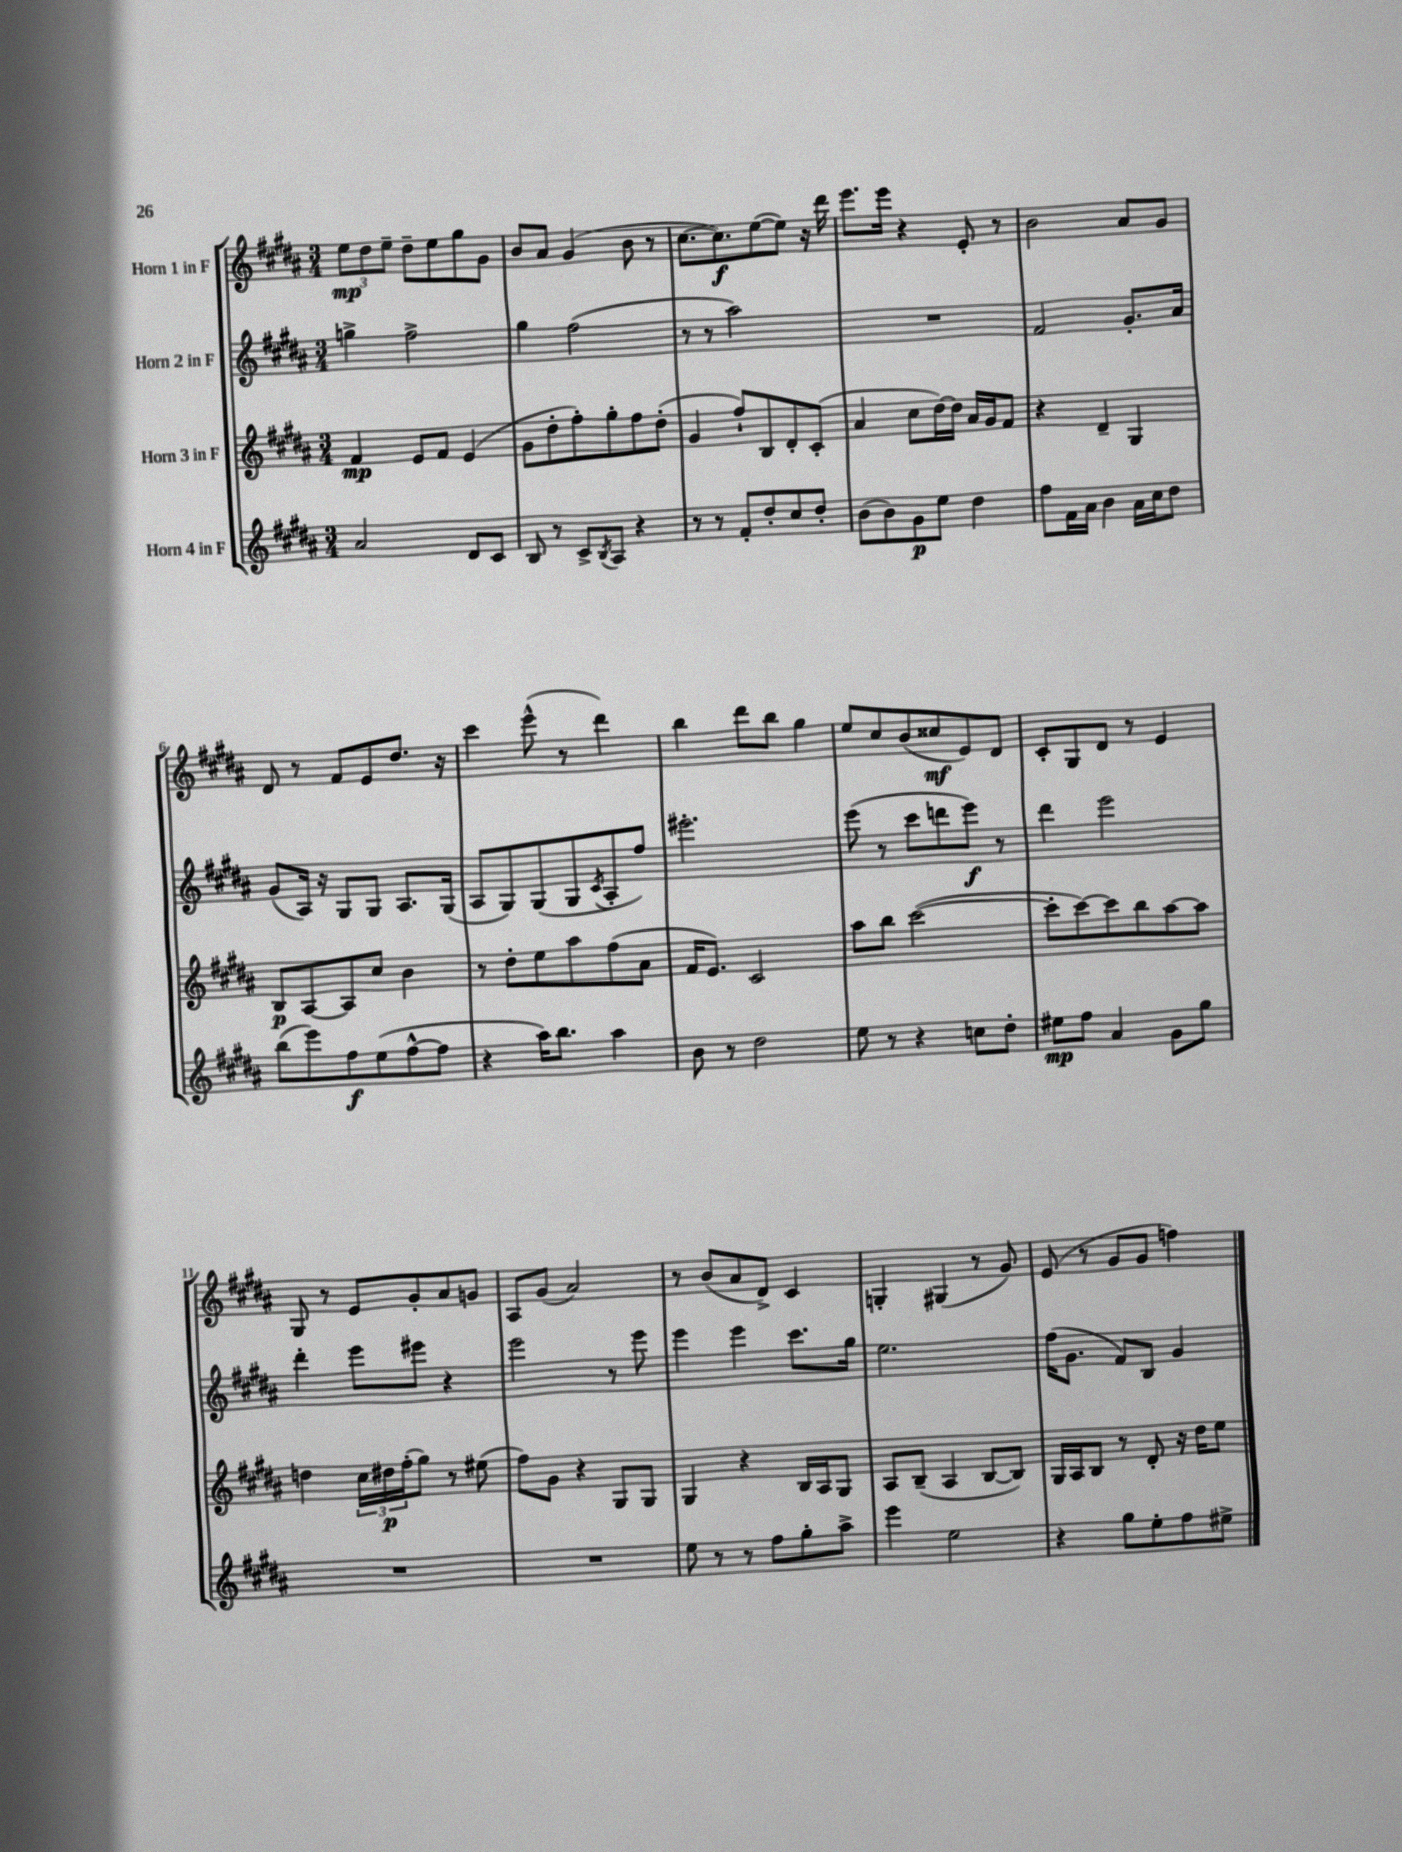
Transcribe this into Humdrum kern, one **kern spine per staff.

**kern	**kern	**kern	**kern
*staff4	*staff3	*staff2	*staff1
*clefG2	*clefG2	*clefG2	*clefG2
*k[f#c#g#d#a#]	*k[f#c#g#d#a#]	*k[f#c#g#d#a#]	*k[f#c#g#d#a#]
*M3/4	*M3/4	*M3/4	*M3/4
2a#	4f#	4gg^	12ee
.	.	.	12dd#
.	.	.	12ee~
.	8e	2ff#^	8dd#~
.	8f#	.	8ee
8d#	(4e	.	8gg#
8c#	.	.	8g#
=	=	=	=
8B	8g#	4gg#	8b
8r	8dd#'	.	8a#
8c#^	8ff#')	(2ff#	(4g#
8qB	.	.	.
8A#	8gg#'	.	.
4r	8ff#	.	8b
.	(8dd#'	.	8r
=	=	=	=
8r	4g#	8r	[8.cc#
8r	.	8r	.
.	.	.	8.cc#])
8f#'	8ff#`)	2aa#)	.
8dd#'	8B	.	([8ee
8cc#	8d#'	.	8ee])
8dd#'	(8c#'	.	16r
.	.	.	16ddd#
=	=	=	=
(8b	4a#	2.r	8.eee
8b)	.	.	.
.	.	.	16eee
8g#	8cc#	.	4r
8ee	[16dd#)	.	.
.	16dd#]	.	.
4dd#	16a#	.	8e'
.	16g#	.	.
.	8f#	.	8r
=	=	=	=
8ff#	4r	2f#	2b
16f#	.	.	.
16a#	.	.	.
4b	4d#~	.	.
16a#	4G#	8.g#'	8a#
16cc#	.	.	.
8dd#	.	.	8g#
.	.	16a#	.
=	=	=	=
(8bb	8B	(8g#	8d#
8eee)	[8A#	16A#)	8r
.	.	16r	.
8ff#	8A#]	8G#	8f#
(8ee	8cc#	8G#	8e
[8ff#^^	4b	8.A#	8.dd#
8ff#]	.	.	.
.	.	(16G#	16r
=	=	=	=
4r	8r	8A#	4ccc#
.	8dd#'	8G#)	.
16aa#)	8ee	(8G#	(8eee^^
8.bb	.	.	.
.	8aa#	8G#	8r
.	.	8qc#	.
4aa#	(8ff#	8A#'	4ddd#)
.	8a#	8ff#)	.
=	=	=	=
8b	16f#	2.eee#'	4bb
.	8.e)	.	.
8r	.	.	.
2dd#	2c#	.	8ddd#
.	.	.	8bb
.	.	.	4gg#
=	=	=	=
8ee	8aa#	(8eee	8ee
8r	8bb	8r	8cc#
4r	([2ccc#	8ccc#	(8b
.	.	8ddd	8cc##
8cc	.	8eee)	8e)
8dd#'	.	8r	8d#
=	=	=	=
8ee#	8ccc#']	4ddd#	8c#'
8ff#	[8ccc#)	.	8G#
4a#	8ccc#]	2eee	8d#
.	8bb	.	8r
8g#	[8aa#	.	4e
8gg#	8aa#]	.	.
=	=	=	=
2.r	4dd	4ddd#'	8G#
.	.	.	8r
.	24cc#	8eee	8e
.	24dd#	.	.
.	(24ff#'	.	.
.	8gg#)	8eee#	8g#'
.	8r	4r	8a#
.	(8ee#	.	8g
=	=	=	=
2.r	8ff#)	2eee	8A#
.	8g#	.	(8g#
.	4r	.	2a#)
.	8G#	8r	.
.	8G#	8eee	.
=	=	=	=
8ee	4G#	4eee	8r
8r	.	.	(8b
8r	4r	4eee	8a#
8ff#	.	.	8d#^)
8gg#'	16B	8.ccc#	4c#
.	16A#	.	.
8aa#^	8G#	.	.
.	.	16gg#	.
=	=	=	=
4eee	8A#	2.ee	4G'
.	(8B~	.	.
2ee	4A#	.	(4G#
.	[8B	.	8r
.	8B])	.	8g#)
=	=	=	=
4r	16G#	(16ff#	(8e
.	16A#	8.g#	.
.	8B	.	8r
8gg#	8r	8f#)	8g#
8ee'	8d#'	8B	8g#
8ff#	16r	4g#	4ff)
.	16dd#	.	.
8ee#^	8ee	.	.
==	==	==	==
*-	*-	*-	*-
